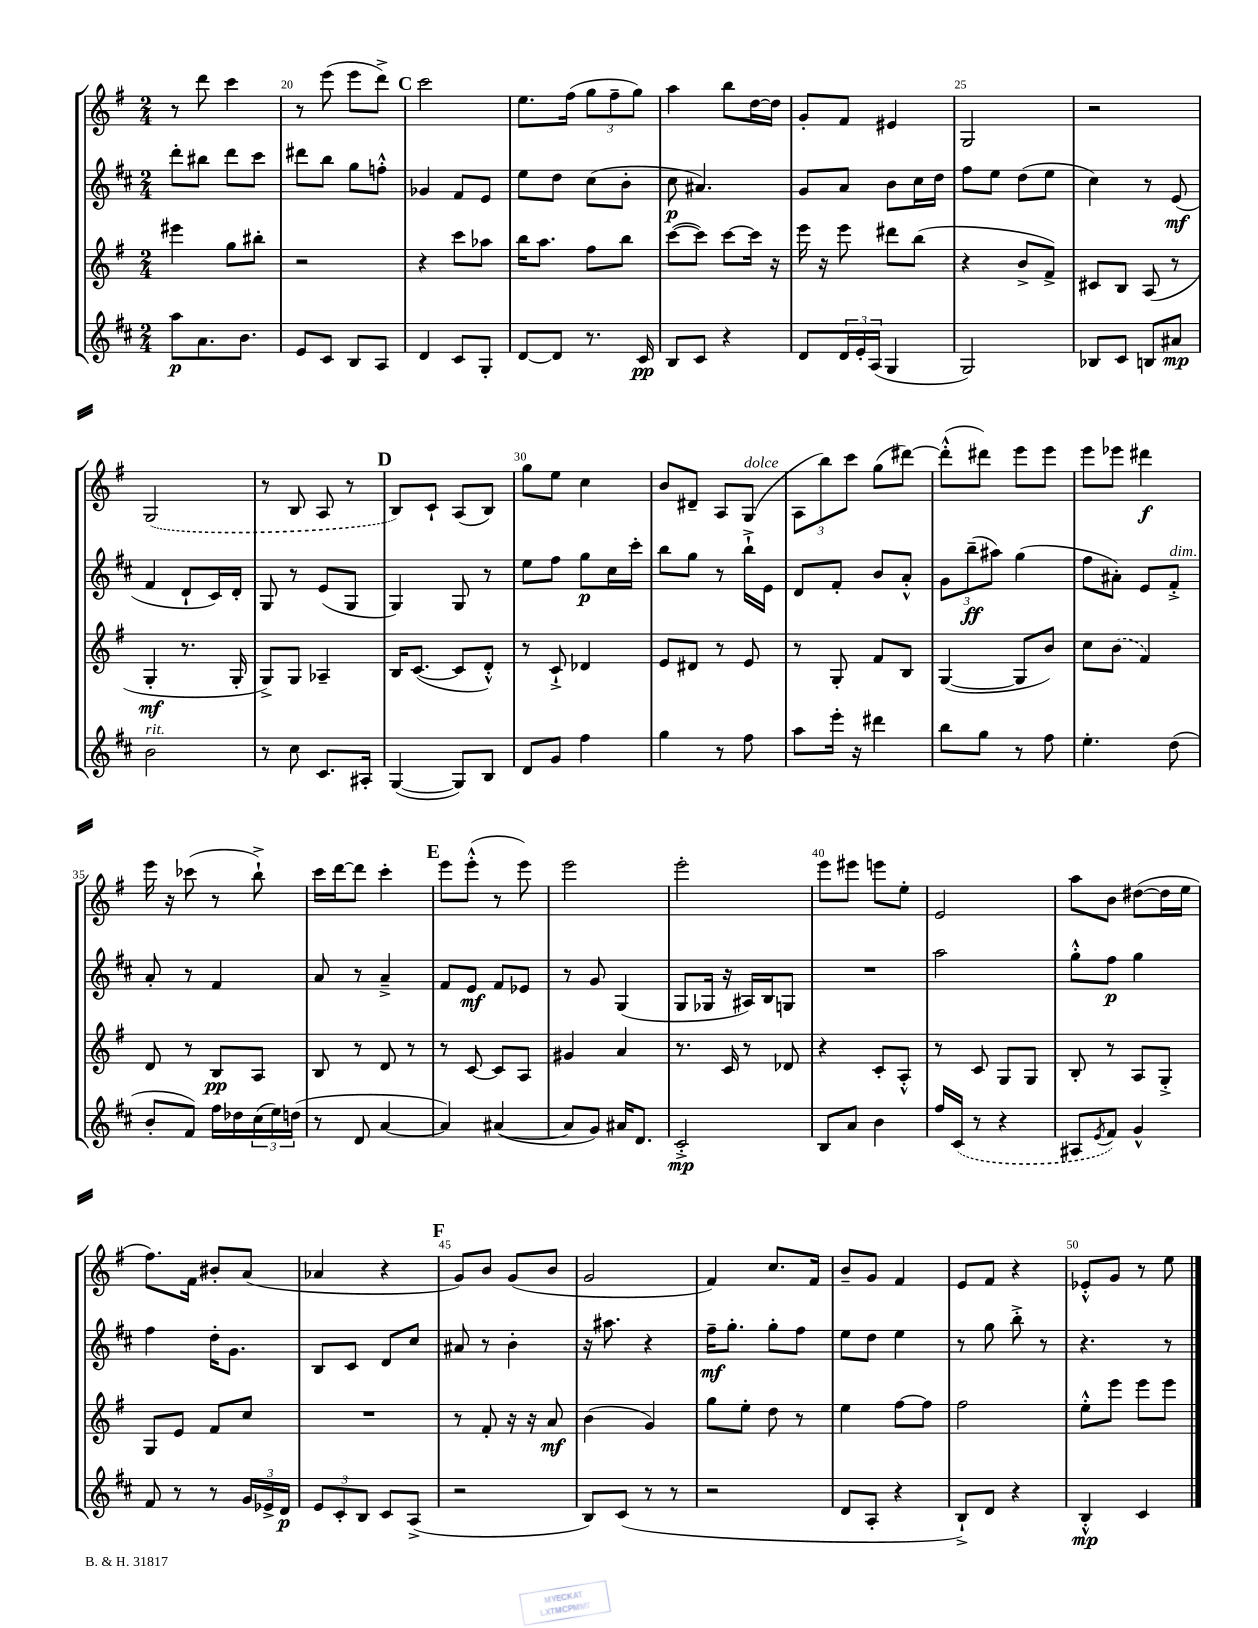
<<
\new StaffGroup <<
\new Staff = "s0" {
    \clef treble \key g \major \numericTimeSignature \time 2/4
    r8 d'''8 c'''4 |
    r8 e'''8( e'''8 d'''8->) |
    \mark \markup { \bold "C" } c'''2 |
    e''8. fis''16( \tuplet 3/2 { g''8 fis''8-- g''8) } |
    a''4 b''8 d''16~ d''16 |
    g'8-. fis'8 eis'4 |
    g2 |
    r2 |
    \once \slurDashed g2( |
    r8 b8 a8 r8 |
    \mark \markup { \bold "D" } b8) c'8-! a8( b8) |
    g''8 e''8 c''4 |
    b'8 dis'8-- a8 g8^\markup { \italic "dolce" }( |
    \tuplet 3/2 { a8 b''8) c'''8 } g''8( dis'''8~) |
    dis'''8-.-^( dis'''8) e'''8 e'''8 |
    e'''8 ees'''8 dis'''4\f |
    e'''16 r16 ces'''8( r8 b''8-!->) |
    c'''16 d'''16~ d'''8 c'''4-. |
    \mark \markup { \bold "E" } e'''8 e'''8-.-^( r8 e'''8) |
    e'''2 |
    e'''2-. |
    e'''8 eis'''8 e'''8 e''8-. |
    e'2 |
    a''8 b'8 dis''8~( dis''16 e''16 |
    fis''8.) fis'16 bis'8-. a'8( |
    aes'4 r4 |
    \mark \markup { \bold "F" } g'8) b'8 g'8( b'8 |
    g'2 |
    fis'4) c''8. fis'16 |
    b'8-- g'8 fis'4 |
    e'8 fis'8 r4 |
    ees'8-.-^ g'8 r8 e''8 \bar "|." |
}
\new Staff = "s1" {
    \clef treble \key d \major \numericTimeSignature \time 2/4
    d'''8-. bis''8 d'''8 cis'''8 |
    dis'''8 b''8 g''8 f''8-.-^ |
    \mark \markup { \bold "C" } ges'4 fis'8 e'8 |
    e''8 d''8 cis''8( b'8-. |
    cis''8\p ais'4.) |
    g'8 a'8 b'8 cis''16 d''16 |
    fis''8 e''8 d''8( e''8 |
    cis''4) r8 e'8\mf( |
    fis'4 d'8-! cis'16) d'16-. |
    g8 r8 e'8( g8 |
    \mark \markup { \bold "D" } g4) g8 r8 |
    e''8 fis''8 g''8\p cis''16 cis'''16-. |
    b''8 g''8 r8 b''16-!-> e'16 |
    d'8 fis'8-. b'8 a'8-.-^ |
    \tuplet 3/2 { g'8 b''8--\ff( ais''8) } g''4( |
    fis''8 ais'8-.) e'8 fis'8-.->^\markup { \italic "dim." } |
    a'8-. r8 fis'4 |
    a'8 r8 a'4---> |
    \mark \markup { \bold "E" } fis'8 e'8\mf fis'8 ees'8 |
    r8 g'8 g4( |
    g8 ges16 r16 ais16) b16 g8 |
    R2 |
    a''2 |
    g''8-.-^ fis''8\p g''4 |
    fis''4 d''16-. g'8. |
    b8 cis'8 d'8 cis''8 |
    \mark \markup { \bold "F" } ais'8 r8 b'4-. |
    r16 ais''8. r4 |
    fis''16--\mf g''8.-. g''8-. fis''8 |
    e''8 d''8 e''4 |
    r8 g''8 b''8-.-> r8 |
    r4. r8 \bar "|." |
}
\new Staff = "s2" {
    \clef treble \key g \major \numericTimeSignature \time 2/4
    eis'''4 g''8 bis''8-. |
    r2 |
    \mark \markup { \bold "C" } r4 c'''8 aes''8 |
    b''16 a''8. fis''8 b''8 |
    c'''8~( c'''8) c'''8~ c'''16 r16 |
    e'''16 r16 e'''8 dis'''8 b''8( |
    r4 b'8-> fis'8->) |
    cis'8 b8 a8( r8 |
    g4-.\mf r8. g16-. |
    g8->) g8 aes4-- |
    \mark \markup { \bold "D" } b16 c'8.~( c'8 d'8-.-^) |
    r8 c'8-!-> des'4 |
    e'8 dis'8 r8 e'8 |
    r8 g8-. fis'8 b8 |
    g4~( g8 b'8) |
    c''8 \once \slurDashed b'8( fis'4) |
    d'8 r8 b8\pp a8 |
    b8 r8 d'8 r8 |
    \mark \markup { \bold "E" } r8 c'8~ c'8 a8 |
    gis'4 a'4 |
    r8. c'16 r8 des'8 |
    r4 c'8-. a8-.-^ |
    r8 c'8 g8 g8 |
    b8-. r8 a8 g8-.-> |
    g8 e'8 fis'8 c''8 |
    R2 |
    \mark \markup { \bold "F" } r8 fis'8-. r16 r16 a'8\mf |
    b'4( g'4) |
    g''8 e''8-. d''8 r8 |
    e''4 fis''8~ fis''8 |
    fis''2 |
    e''8-.-^ e'''8 e'''8 e'''8 \bar "|." |
}
\new Staff = "s3" {
    \clef treble \key d \major \numericTimeSignature \time 2/4
    a''8\p a'8. b'8. |
    e'8 cis'8 b8 a8 |
    \mark \markup { \bold "C" } d'4 cis'8 g8-. |
    d'8~ d'8 r8. cis'16\pp |
    b8 cis'8 r4 |
    d'8 \tuplet 3/2 { d'16 e'16-. a16( } g4 |
    g2) |
    bes8 cis'8 b8 ais'8\mp |
    b'2^\markup { \italic "rit." } |
    r8 cis''8 cis'8. ais16-. |
    \mark \markup { \bold "D" } g4~( g8) b8 |
    d'8 g'8 fis''4 |
    g''4 r8 fis''8 |
    a''8 e'''16-. r16 dis'''4 |
    b''8 g''8 r8 fis''8 |
    e''4.-. d''8( |
    b'8-. fis'8) fis''16 des''16 \tuplet 3/2 { cis''16( e''16) d''16( } |
    r8 d'8 a'4~ |
    \mark \markup { \bold "E" } a'4) ais'4~( |
    ais'8 g'8) ais'16 d'8. |
    cis'2-.->\mp |
    b8 a'8 b'4 |
    fis''16 \once \slurDashed cis'16( r8 r4 |
    ais8 \acciaccatura { e'8 } fis'8) g'4-^ |
    fis'8 r8 r8 \tuplet 3/2 { g'16 ees'16-> d'16\p } |
    \tuplet 3/2 { e'8 cis'8-. b8 } cis'8 a8->( |
    \mark \markup { \bold "F" } r2 |
    b8) cis'8( r8 r8 |
    r2 |
    d'8 a8-. r4 |
    b8-!->) d'8 r4 |
    b4-.-^\mp cis'4 \bar "|." |
}
>>
>>
\layout { \context { \Score currentBarNumber = #19 \override BarNumber.break-visibility = ##(#f #t #t) barNumberVisibility = #(every-nth-bar-number-visible 5) } }
